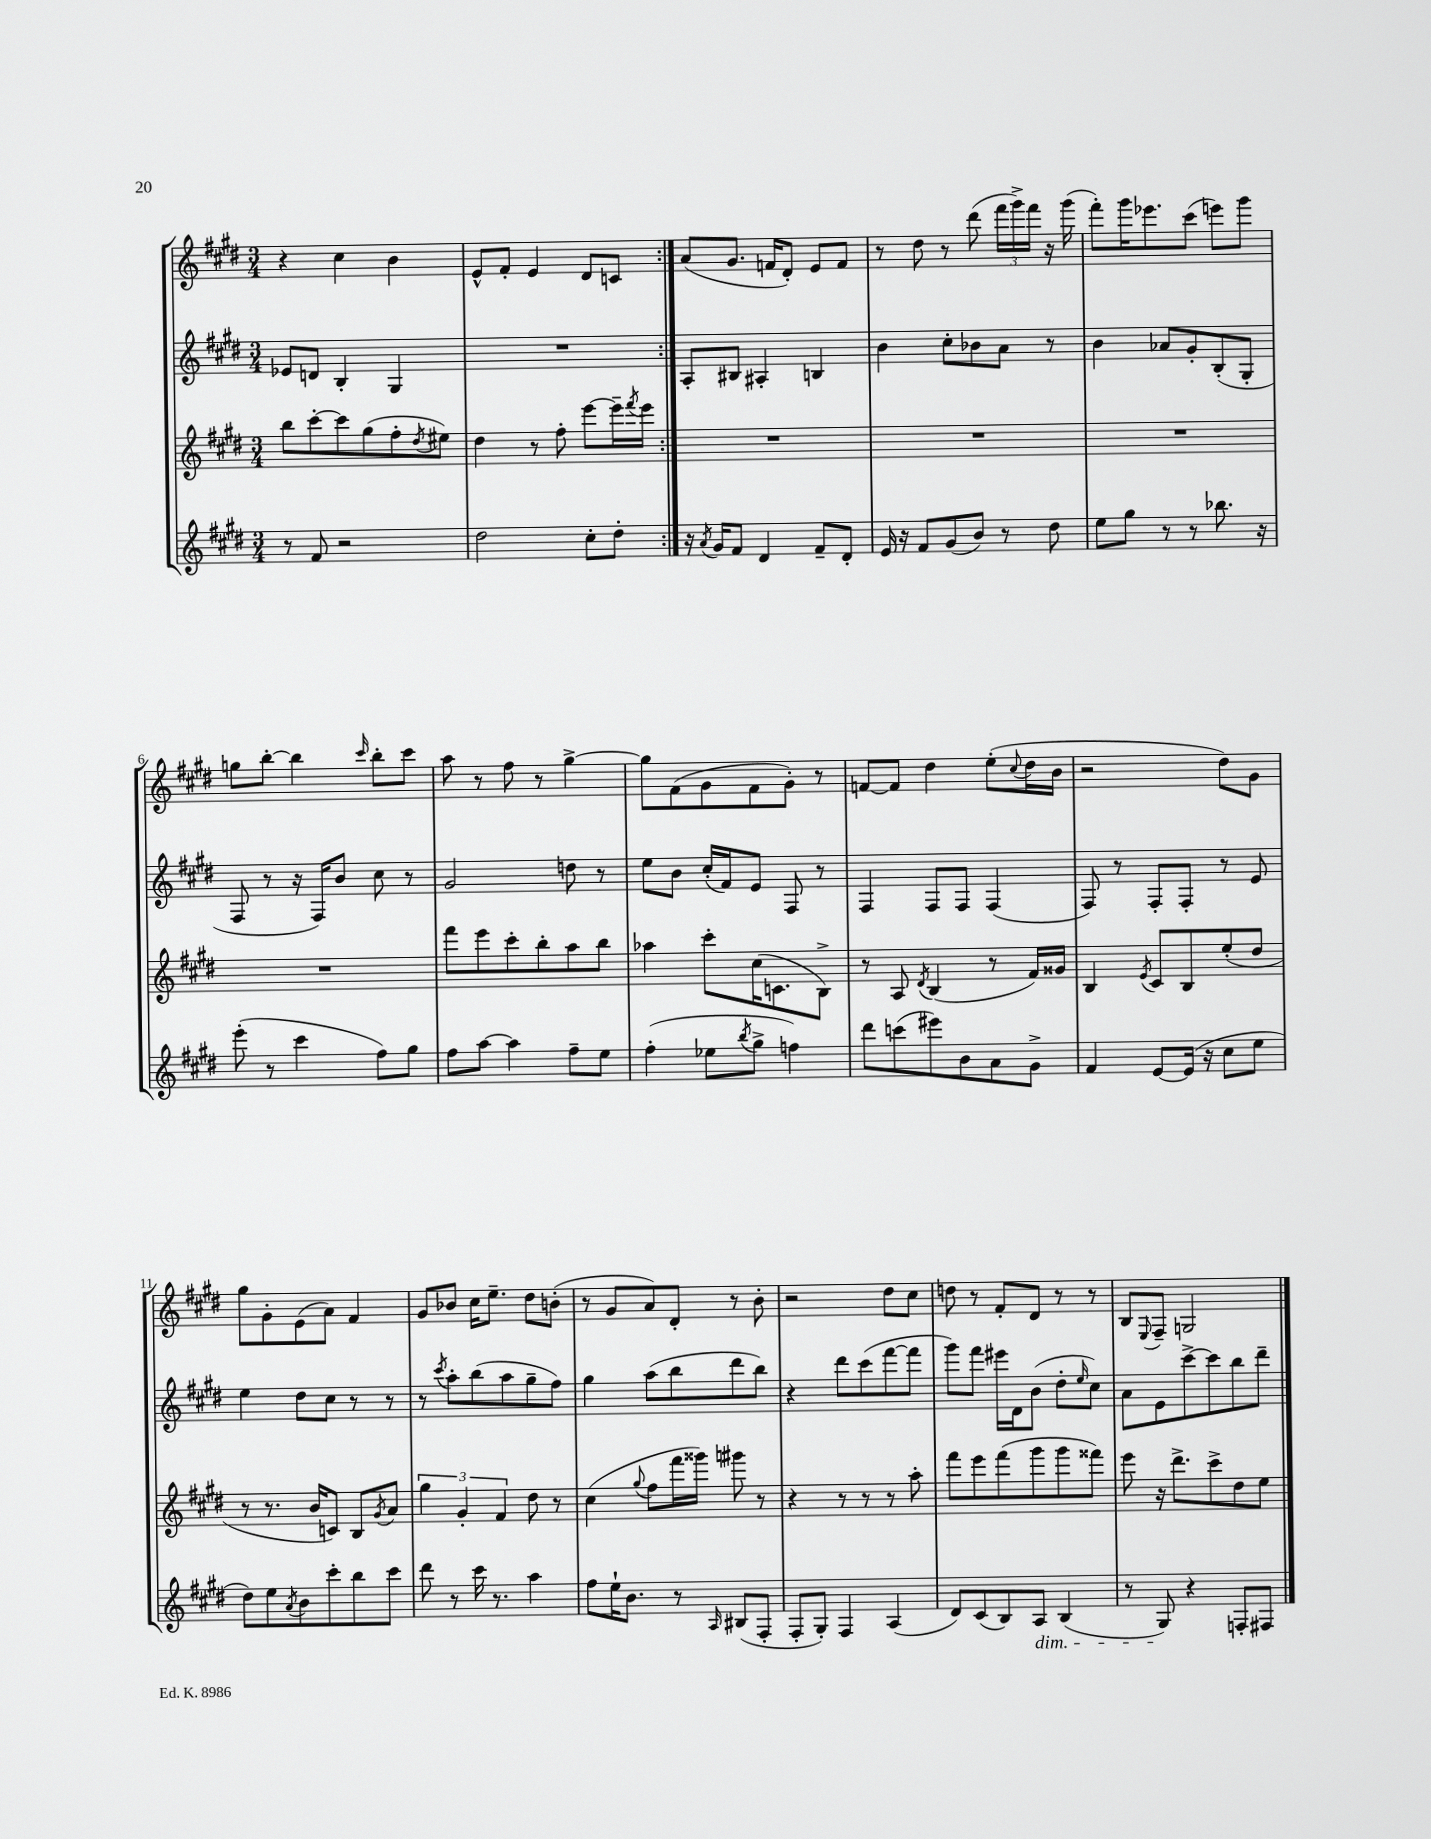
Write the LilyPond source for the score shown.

<<
\new StaffGroup <<
\new Staff = "s0" {
    \clef treble \key e \major \numericTimeSignature \time 3/4
    \repeat volta 2 { r4 cis''4 b'4 |
    e'8-^ fis'8-. e'4 dis'8 c'8 | }
    a'8( gis'8. f'16 dis'8-.) e'8 f'8 |
    r8 dis''8 r8 dis'''8( \tuplet 3/2 { fis'''16 gis'''16->) fis'''16 } r16 gis'''16( |
    fis'''8-.) gis'''16 ees'''8. cis'''8( e'''8) gis'''8 |
    g''8 b''8~-. b''4 \grace { cis'''16 } b''8-. cis'''8 |
    a''8 r8 fis''8 r8 gis''4~-> |
    gis''8 fis'8( gis'8 fis'8 gis'8-.) r8 |
    f'8~ f'8 dis''4 e''8-.( \appoggiatura { cis''8 } dis''16 b'16 |
    r2 dis''8) gis'8 |
    gis''8 gis'8-. e'8( a'8) fis'4 |
    gis'8 bes'8 cis''16 e''8.-- dis''8 b'8-.( |
    r8 gis'8 a'8) dis'8-. r8 b'8-. |
    r2 dis''8 cis''8 |
    d''8 r8 fis'8-. dis'8 r8 r8 |
    b8 \appoggiatura { e8 } fis8-- g2 \bar "|." |
}
\new Staff = "s1" {
    \clef treble \key e \major \numericTimeSignature \time 3/4
    \repeat volta 2 { ees'8 d'8 b4-. gis4 |
    R2. | }
    a8-. bis8 ais4-. b4 |
    b'4 cis''8-. bes'8 a'8 r8 |
    b'4 aes'8 gis'8-. b8-.( gis8-. |
    fis8 r8 r16 fis16) b'8 cis''8 r8 |
    gis'2 d''8 r8 |
    e''8 b'8 cis''16-.( fis'16) e'8 fis8 r8 |
    fis4 fis8 fis8 fis4( |
    fis8) r8 fis8-. fis8-. r8 e'8 |
    e''4 dis''8 cis''8 r8 r8 |
    r8 \acciaccatura { cis'''8 } a''8-. b''8( a''8 gis''8-- fis''8) |
    gis''4 a''8( b''8 dis'''8 b''8) |
    r4 dis'''8 cis'''8( fis'''8~ fis'''8 |
    gis'''8) fis'''8 eis'''16 dis'16 b'8( dis''8-. \grace { e''16 } cis''8) |
    a'8 e'8 cis'''8~-> cis'''8 b''8 dis'''8-- \bar "|." |
}
\new Staff = "s2" {
    \clef treble \key e \major \numericTimeSignature \time 3/4
    \repeat volta 2 { b''8 cis'''8~-. cis'''8 gis''8( fis''8-. \acciaccatura { dis''8 } eis''8) |
    dis''4 r8 fis''8-. e'''8~ e'''16-- \acciaccatura { fis'''8 } e'''16 | }
    R2. |
    R2. |
    R2. |
    R2. |
    fis'''8 e'''8 cis'''8-. b''8-. a''8 b''8 |
    aes''4 cis'''8-. cis''16( c'8. b8->) |
    r8 a8 \acciaccatura { dis'8 } b4( r8 fis'16) gisis'16 |
    b4 \acciaccatura { e'8 } cis'8 b8 e''8-.( dis''8 |
    r8 r8. b'16 c'8) b8 \acciaccatura { gis'8 } a'8 |
    \tuplet 3/2 { gis''4 gis'4-. fis'4 } dis''8 r8 |
    cis''4( \appoggiatura { gis''8 } fis''8 fis'''16 gisis'''16) gis'''8 r8 |
    r4 r8 r8 r8 a''8-. |
    fis'''8 e'''8 fis'''8( gis'''8 gis'''8 fisis'''8) |
    e'''8 r16 dis'''8.-> cis'''8-> dis''8 e''8 \bar "|." |
}
\new Staff = "s3" {
    \clef treble \key e \major \numericTimeSignature \time 3/4
    \repeat volta 2 { r8 fis'8 r2 |
    dis''2 cis''8-. dis''8-. | }
    r16 \acciaccatura { a'8 } gis'16 fis'8 dis'4 fis'8-- dis'8-. |
    e'16 r16 fis'8 gis'8( b'8) r8 dis''8 |
    e''8 gis''8 r8 r8 bes''8. r16 |
    e'''8-.( r8 cis'''4 fis''8) gis''8 |
    fis''8 a''8~ a''4 fis''8-- e''8 |
    fis''4-.( ees''8 \acciaccatura { b''8 } gis''8-> f''4) |
    dis'''8 c'''8( eis'''8) b'8 a'8 gis'8-> |
    fis'4 e'8~ e'16( r16 cis''8 e''8 |
    dis''8) e''8 \acciaccatura { a'8 } b'8 cis'''8-. b''8 cis'''8 |
    dis'''8 r8 cis'''16 r8. a''4 |
    fis''8 e''16-! b'8. r8 \grace { a16 } bis8( fis8-. |
    fis8-. gis8-.) fis4 a4( |
    dis'8) cis'8( b8) a8\dim b4( |
    r8 gis8\!) r4 f8-. fis8 \bar "|." |
}
>>
>>
